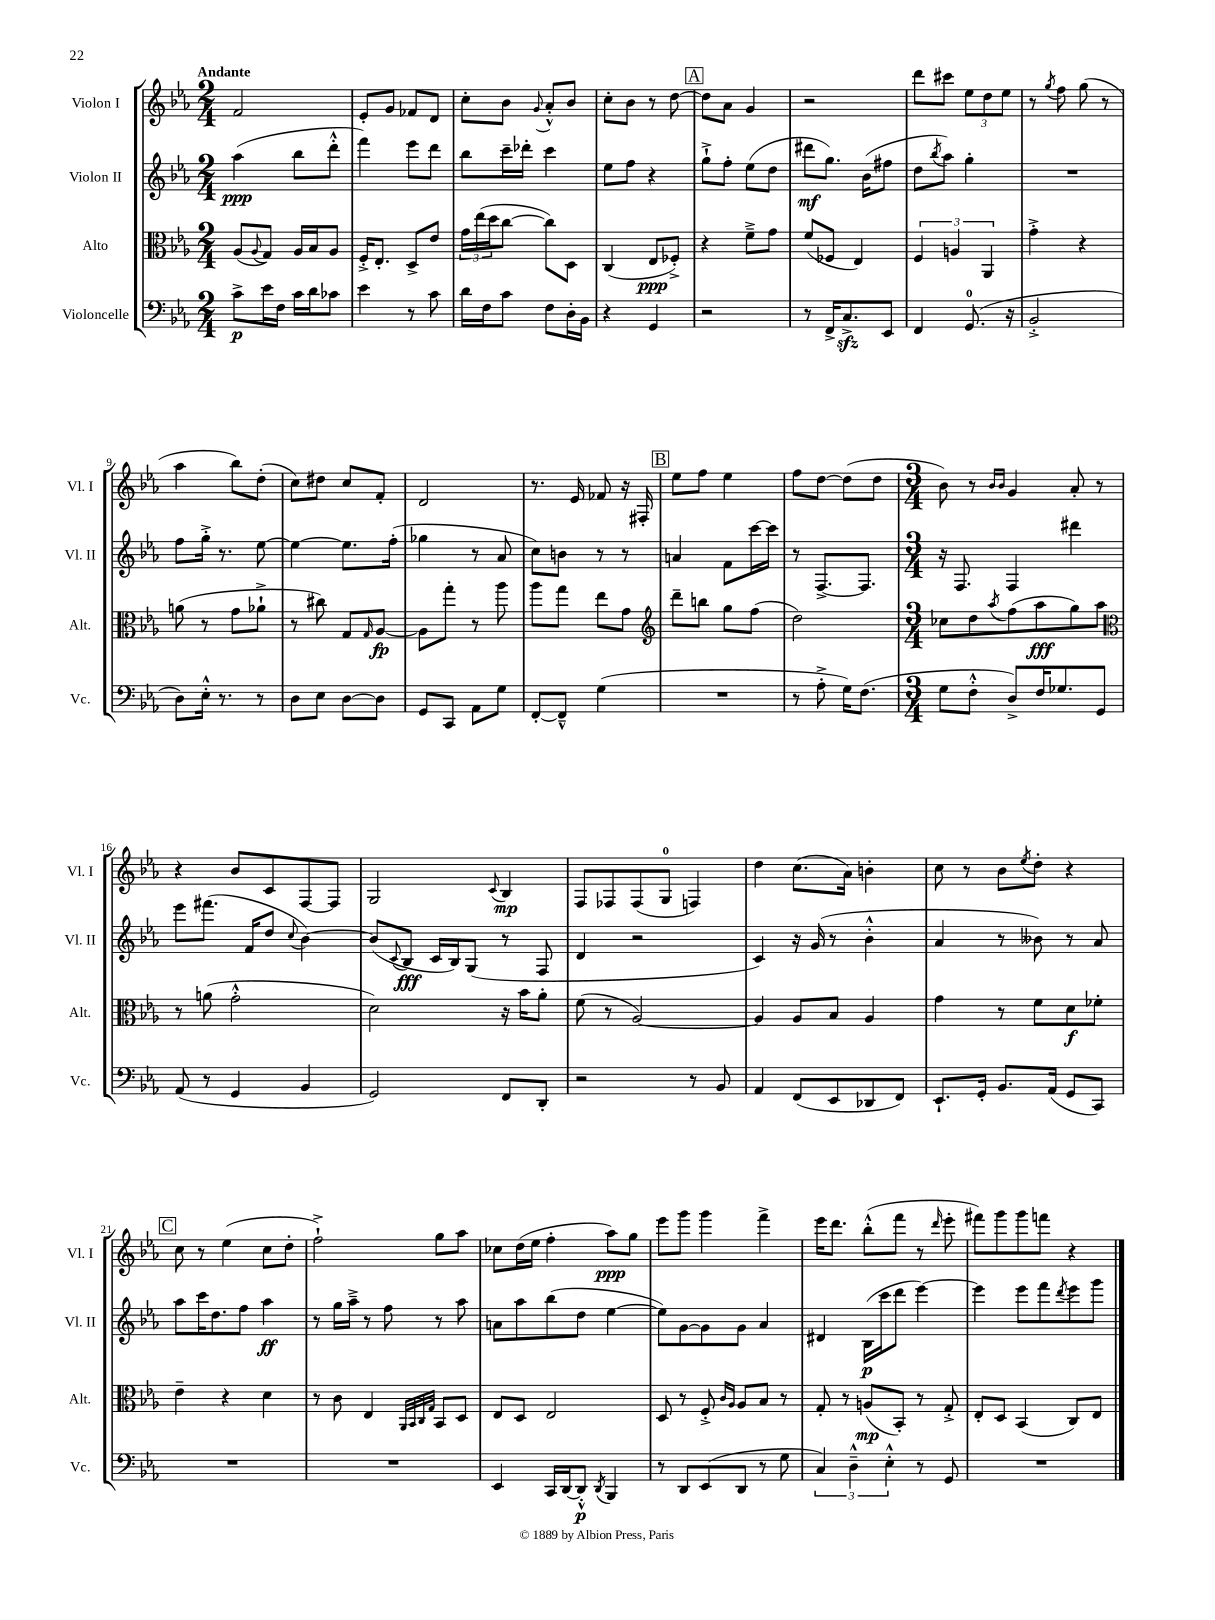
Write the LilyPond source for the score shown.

<<
\new StaffGroup <<
\new Staff = "s0" \with { instrumentName = "Violon I" shortInstrumentName = "Vl. I" } {
    \clef treble \key ees \major \numericTimeSignature \time 2/4 \tempo "Andante"
    f'2 |
    ees'8-. g'8 fes'8 d'8 |
    c''8-. bes'8 \appoggiatura { g'8 } aes'8-.-^ bes'8 |
    c''8-. bes'8 r8 d''8~ |
    \mark \markup { \box "A" } d''8 aes'8 g'4 |
    r2 |
    d'''8 cis'''8 \tuplet 3/2 { ees''8 d''8 ees''8 } |
    r8 \acciaccatura { g''8 } f''8 g''8( r8 |
    aes''4 bes''8) d''8-.( |
    c''8) dis''8 c''8 f'8-. |
    d'2 |
    r8. ees'16 fes'8 r16 fis16-. |
    \mark \markup { \box "B" } ees''8 f''8 ees''4 |
    f''8 d''8~ d''8( d''8 |
    \numericTimeSignature \time 3/4 bes'8) r8 \grace { bes'16 bes'16 } g'4 aes'8-. r8 |
    r4 bes'8 c'8 f8~ f8 |
    g2 \appoggiatura { c'8 } bes4\mp |
    f8 fes8 fes8( g8-0 f4) |
    d''4 c''8.( aes'16) b'4-. |
    c''8 r8 bes'8 \acciaccatura { ees''8 } d''8-. r4 |
    \mark \markup { \box "C" } c''8 r8 ees''4( c''8 d''8-. |
    f''2-!->) g''8 aes''8 |
    ces''8 d''16( ees''16 f''4-. aes''8\ppp) g''8 |
    ees'''8 g'''8 g'''4 f'''4-> |
    ees'''16 d'''8. bes''8-.-^( f'''8 r8 \grace { d'''16 } ees'''8-. |
    fis'''8) g'''8 g'''8 f'''8 r4 \bar "|." |
}
\new Staff = "s1" \with { instrumentName = "Violon II" shortInstrumentName = "Vl. II" } {
    \clef treble \key ees \major \numericTimeSignature \time 2/4
    aes''4\ppp( bes''8 d'''8-.-^ |
    f'''4) ees'''8 d'''8 |
    bes''8 c'''16-- des'''16-. c'''4 |
    ees''8 f''8 r4 |
    \mark \markup { \box "A" } g''8-!-> f''8-. ees''8( d''8 |
    dis'''8\mf g''8.) bes'16( fis''8 |
    d''8 \acciaccatura { bes''8 } aes''8) g''4-. |
    R2 |
    f''8 g''16-.-> r8. ees''8~ |
    ees''4~ ees''8. f''16-.( |
    ges''4 r8 aes'8 |
    c''8) b'8 r8 r8 |
    \mark \markup { \box "B" } a'4 f'8 c'''16~ c'''16 |
    r8 f8.~-> f8. |
    \numericTimeSignature \time 3/4 r16 f8. f4 dis'''4 |
    ees'''8 fis'''8.( f'16 d''8 \appoggiatura { c''8 } bes'4~) |
    bes'8( \appoggiatura { c'8 } bes8\fff c'16 bes16) g8( r8 f8 |
    d'4 r2 |
    c'4) r16 g'16( r8 bes'4-.-^ |
    aes'4 r8 beses'8) r8 aes'8 |
    \mark \markup { \box "C" } aes''8 c'''16 d''8. f''8 aes''4\ff |
    r8 g''16 aes''16---> r8 f''8 r8 aes''8 |
    a'8 aes''8 bes''8( d''8 ees''4~ |
    ees''8) g'8~ g'8 g'8 aes'4 |
    dis'4 bes16\p( c'''16 d'''8 ees'''4~) |
    ees'''4 ees'''8 f'''8 \acciaccatura { d'''8 } ees'''8 g'''8 \bar "|." |
}
\new Staff = "s2" \with { instrumentName = "Alto" shortInstrumentName = "Alt." } {
    \clef alto \key ees \major \numericTimeSignature \time 2/4
    aes8( \appoggiatura { aes8 } g8) aes16 bes16 aes8 |
    f16-.-> ees8.-. d8-> ees'8 |
    \tuplet 3/2 { g'16 ees''16( d''16 } c''8~ c''8) d8 |
    c4( ees8\ppp fes8-.->) |
    \mark \markup { \box "A" } r4 f'8---> g'8 |
    f'8( fes8 ees4) |
    \tuplet 3/2 { f4 a4 aes,4 } |
    g'4-.-> r4 |
    a'8( r8 g'8 aes'8-!-> |
    r8 cis''8) g8 \grace { g16 } aes8~\fp |
    aes8 g''8-. r8 aes''8 |
    aes''8 g''8 ees''8 g'8 |
    \mark \markup { \box "B" } \clef treble d'''8-- b''8 g''8 f''8( |
    d''2) |
    \numericTimeSignature \time 3/4 ces''8 d''8 \acciaccatura { aes''8 } f''8( aes''8\fff g''8) aes''8 |
    \clef alto r8 a'8( g'2-.-^ |
    d'2) r16 bes'16 aes'8-. |
    f'8( r8 aes2~) |
    aes4 aes8 bes8 aes4 |
    g'4 r8 f'8 d'8\f fes'8-. |
    \mark \markup { \box "C" } ees'4-- r4 d'4 |
    r8 c'8 ees4 \grace { aes,32 bes,32 c32 g32 } bes,8 d8 |
    ees8 d8 ees2 |
    d8 r8 f8-.-> \grace { c'16 aes16 } aes8 bes8 r8 |
    g8-. r8 a8\mp( bes,8-.) r8 g8-.-> |
    ees8-. d8 bes,4( c8) ees8 \bar "|." |
}
\new Staff = "s3" \with { instrumentName = "Violoncelle" shortInstrumentName = "Vc." } {
    \clef bass \key ees \major \numericTimeSignature \time 2/4
    c'8->\p ees'16 f16 c'16 d'16 ces'8 |
    ees'4 r8 c'8 |
    d'16 f16 c'8 f8 d16-. bes,16 |
    r4 g,4 |
    \mark \markup { \box "A" } r2 |
    r8 f,16-> c8.->\sfz ees,8 |
    f,4 g,8.-0( r16 |
    bes,2-.-> |
    d8) ees16-.-^ r8. r8 |
    d8 ees8 d8~ d8 |
    g,8 c,8 aes,8 g8 |
    f,8~-. f,8---^ g4( |
    \mark \markup { \box "B" } R2 |
    r8 aes8-.-> g16) f8.( |
    \numericTimeSignature \time 3/4 g8 f8-.-^ d8->) f16 ges8. g,8 |
    aes,8( r8 g,4 bes,4 |
    g,2) f,8 d,8-. |
    r2 r8 bes,8 |
    aes,4 f,8( ees,8 des,8 f,8) |
    ees,8.-! g,16-. bes,8. aes,16( g,8 c,8) |
    \mark \markup { \box "C" } R2. |
    R2. |
    ees,4 c,16 d,16~ d,8-.-^\p \acciaccatura { d,8 } bes,,4 |
    r8 d,8 ees,8( d,8 r8 g8 |
    \tuplet 3/2 { c4) d4---^ ees4-.-^ } r8 g,8 |
    R2. \bar "|." |
}
>>
>>
